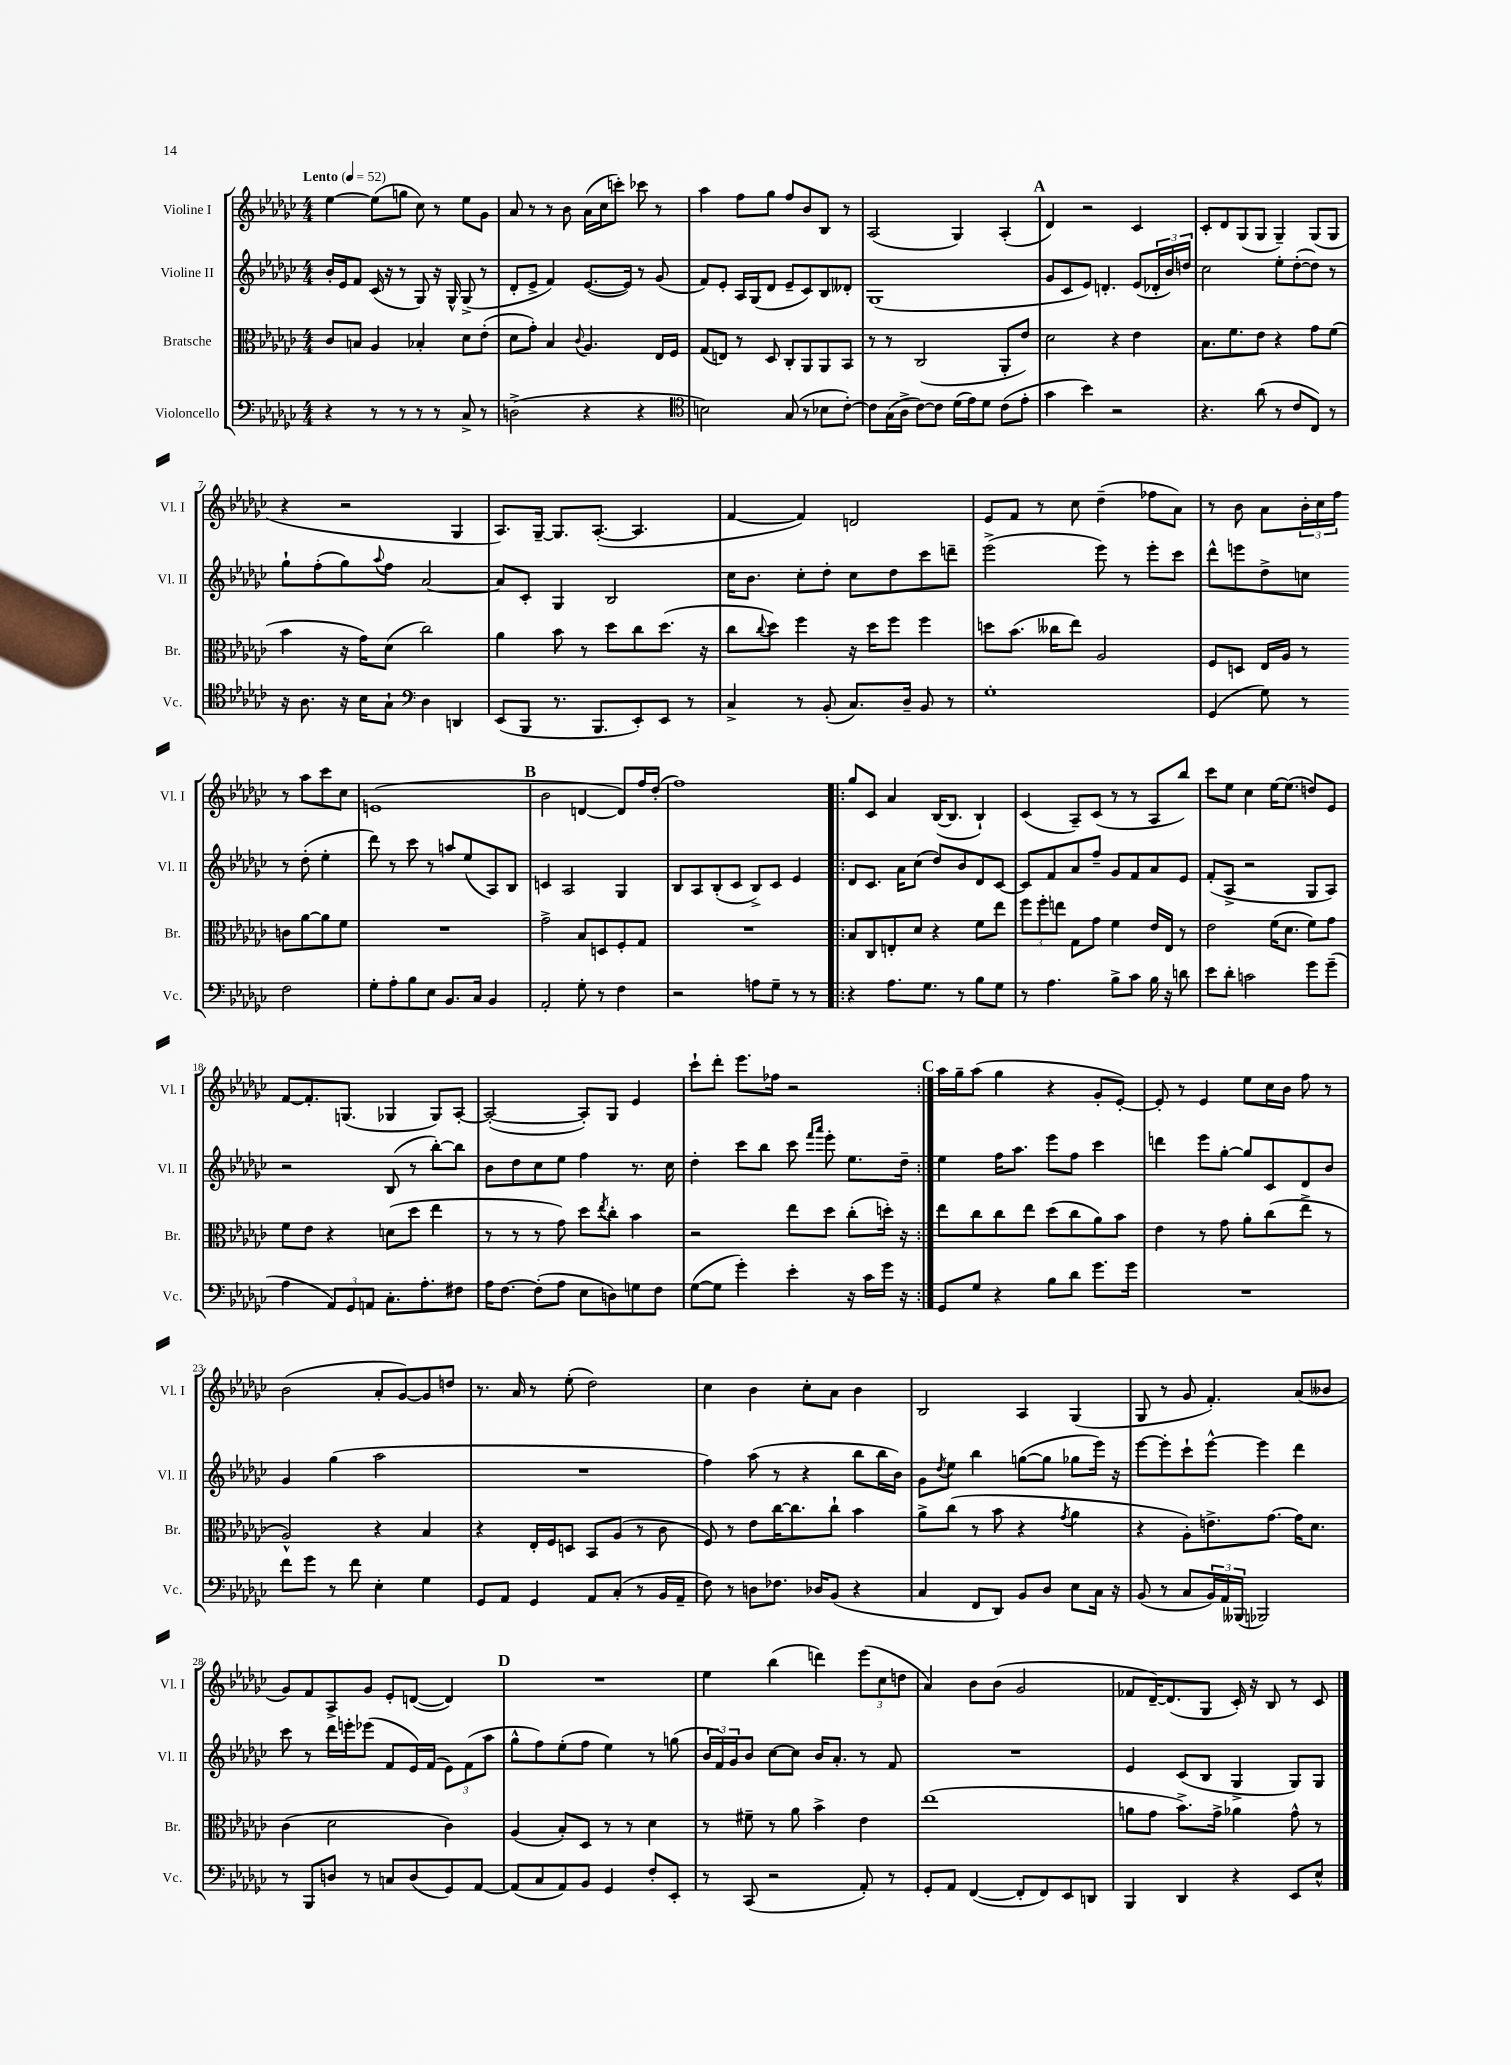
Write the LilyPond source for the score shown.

<<
\new StaffGroup <<
\new Staff = "s0" \with { instrumentName = "Violine I" shortInstrumentName = "Vl. I" } {
    \clef treble \key ges \major \numericTimeSignature \time 4/4 \tempo "Lento" 4 = 52
    ees''4~ ees''8( g''8 ces''8) r8 ees''8 ges'8 |
    aes'8 r8 r8 bes'8 aes'16( ces''16 c'''8-.) ces'''8 r8 |
    aes''4 f''8 ges''8 f''8 bes'8 bes8 r8 |
    aes2( ges4) aes4-.( |
    \mark \markup { \bold "A" } des'4) r2 ces'4 |
    ces'8-. des'8 ges8( ges8 ges4--) ges8( ges8 |
    r4 r2 ges4 |
    aes8.) ges16~-- ges8. aes8.~-.( aes4. |
    f'4~ f'4) d'2 |
    ees'8 f'8 r8 ces''8 des''4--( fes''8 aes'8) |
    r8 bes'8 aes'8 \tuplet 3/2 { bes'16-. ces''16 f''16 } r8 aes''8 ces'''8 ces''8 |
    e'1( |
    \mark \markup { \bold "B" } bes'2 d'4~ d'8) f''16 des''16-.( |
    f''1) |
    \repeat volta 2 { ges''8 ces'8 aes'4 bes16~( bes8. bes4-!) |
    ces'4( aes8--) ces'8( r8 r8 aes8 bes''8) |
    ces'''8 ees''8 ces''4 ees''16~ ees''8.( d''8) ees'8 |
    f'8~ f'8.-. g8.( ges4 ges8) aes8~-. |
    aes2~-.( aes8-.) ges8 ees'4 |
    ces'''8-! des'''8-. ees'''8. fes''16 r2 | }
    \mark \markup { \bold "C" } aes''16 ges''16-- aes''8( ges''4 r4 ges'8-. ees'8~-.) |
    ees'8-. r8 ees'4 ees''8 ces''16 bes'16 f''8 r8 |
    bes'2( aes'8-. ges'8~) ges'8 d''8 |
    r8. aes'16 r8 ees''8-.( des''2) |
    ces''4 bes'4 ces''8-. aes'8 bes'4 |
    bes2 aes4 ges4( |
    ges8 r8 ges'8 f'4.-.) aes'8( beses'8 |
    ges'8) f'8 aes8-> ges'8 ees'8-. d'8~( d'4) |
    \mark \markup { \bold "D" } R1 |
    ees''4 bes''4( d'''4) \tuplet 3/2 { ees'''8( ces''8 d''8 } |
    aes'4) bes'8 bes'8( ges'2 |
    fes'8 des'16~--) des'8.( ges8 ces'16-.) r16 bes8 r8 ces'8 \bar "|." |
}
\new Staff = "s1" \with { instrumentName = "Violine II" shortInstrumentName = "Vl. II" } {
    \clef treble \key ges \major \numericTimeSignature \time 4/4
    bes'16-. ees'16 f'8 ces'16( r16 r8 ges8) r16 ges16-^ ges8->( r8 |
    des'8-. ees'8-> f'4) ees'8.~( ees'16) r8 ges'8( |
    f'8) ees'8-. aes16 ges16( des'8 ees'8-- ces'8) bes8 deses'8-. |
    ges1( |
    \mark \markup { \bold "A" } ges'8 ces'8 ees'8) d'4.-. ees'8( \tuplet 3/2 { des'16-. bes'16) d''16 } |
    ces''2 ees''8-. des''8~-.( des''8) r8 |
    ges''8-! f''8-.( ges''8) \appoggiatura { aes''8 } f''8 aes'2~ |
    aes'8 ces'8-. ges4 bes2 |
    ces''16 bes'8. ces''8-. des''8-. ces''8 des''8 ces'''8 d'''8-- |
    ees'''2->( ees'''8) r8 ees'''8-. ces'''8 |
    des'''8-^ e'''8 des''8-> c''8 r8 des''8-.( ees''4-. |
    des'''8) r8 ces'''8 r8 a''8 ees''8( aes8) bes8 |
    \mark \markup { \bold "B" } c'4 aes2 ges4 |
    bes8 aes8 bes8-.( ces'8 bes8->) ces'8 ees'4 |
    \repeat volta 2 { des'8 ces'8. aes'16 ces''8( des''8) bes'8 des'8 ces'8~ |
    ces'8 f'8 aes'8 f''8-- ges'8 f'8 aes'8 ees'8 |
    f'8-.( aes8-> r2 ges8 aes8) |
    r2 bes8( r8 bes''8~-.) bes''8 |
    bes'8 des''8 ces''8 ees''8 f''4 r8. ces''16 |
    des''4-. ces'''8 bes''8 ces'''8 \grace { f'''16 aes'''16 } ees'''8-. ees''8. des''16-- | }
    \mark \markup { \bold "C" } ees''4 f''16 aes''8. ees'''8 f''8 ces'''4 |
    d'''4 ees'''8 ges''8~-. ges''8 ces'8 des'8 bes'8 |
    ges'4 ges''4( aes''2 |
    R1 |
    f''4) aes''8( r8 r4 bes''8 bes''16 bes'16) |
    ges'8 \acciaccatura { des''8 } ees''8 bes''4 g''8~( g''8 ges''8 ees'''16) r16 |
    ees'''8~ ees'''8-. ces'''8-! ees'''8~-^ ees'''4 des'''4 |
    ces'''8 r8 des'''16 e'''16-. ees'''8( f'8 ees'16) f'16( \tuplet 3/2 { ees'8) f'8( aes''8 } |
    \mark \markup { \bold "D" } ges''8-^ f''8) ees''8-.( f''8 ees''4) r8 g''8( |
    \tuplet 3/2 { bes'16 f'16) ges'16 } bes'8 ces''8~ ces''8 bes'16 aes'8.-. r8 f'8 |
    R1 |
    ees'4 ces'8( bes8 ges4-> ges8) ges8 \bar "|." |
}
\new Staff = "s2" \with { instrumentName = "Bratsche" shortInstrumentName = "Br." } {
    \clef alto \key ges \major \numericTimeSignature \time 4/4
    ces'8 b8 aes4 bes4-. des'8 ees'8-.( |
    des'8 ges'8-.) bes4 \appoggiatura { ces'8 } aes4. ees16 f16 |
    ges8( e8) r8 des8 ces8-. aes,8 aes,8 bes,8 |
    r8 r8 ces2( aes,8-. ees'8) |
    \mark \markup { \bold "A" } des'2 r4 ees'4 |
    bes8. f'8. ees'8 r4 ges'8 f'8( |
    bes'4 r16 ges'16) des'8( ces''2) |
    aes'4 bes'8 r8 des''8 ces''8 des''8.( r16 |
    ces''8 \appoggiatura { ces''8 } des''8) f''4 r16 des''16 f''8 f''4 |
    d''8 bes'8.( ceses''16 ees''8) aes2 |
    f8 d8 ees16 aes16 r8 c'8 aes'8~ aes'8 f'8 |
    R1 |
    \mark \markup { \bold "B" } ges'2-> bes8 d8 f8-. ges8 |
    R1 |
    \repeat volta 2 { bes8 ces8 e8-. des'8 r4 f'8 ees''8 |
    \tuplet 3/2 { f''8 f''8-. e''8 } ges8 ges'8 f'4 ees'16 ees16 r8 |
    ees'2 f'16( des'8. f'8) ges'8 |
    f'8 ees'8 r4 d'8( des''8 ees''4 |
    r8 r8 r8 ges'8) des''8 \acciaccatura { ees''8 } ces''8-. bes'4 |
    r2 ees''8 des''8 ces''8-.( d''16-.) r16 | }
    \mark \markup { \bold "C" } ees''8 ces''8 ces''8 ees''8 des''8( ces''8 aes'8) bes'8 |
    ees'4 r8 ges'8 aes'8-. ces''8( ees''8-> r8 |
    aes2-^) r4 bes4 |
    r4 ees16-. f16 d8 bes,8 aes8( r8 ces'8 |
    f8) r8 ees'8 ces''16~ ces''8. ces''8-! bes'4 |
    aes'8-> ces''8( r8 bes'8 r4 \acciaccatura { ges'8 } aes'4 |
    r4 aes8-.) e'8.-> ges'8.~ ges'16 des'8. |
    ces'4( des'2 ces'4) |
    \mark \markup { \bold "D" } aes4( bes8-.) des8 r8 r8 des'4 |
    r8 fis'8-- r8 aes'8 bes'4-> ees'4 |
    ees''1( |
    a'8 ges'8 bes'8.->) ges'16-> aes'4 ges'8-^ r8 \bar "|." |
}
\new Staff = "s3" \with { instrumentName = "Violoncello" shortInstrumentName = "Vc." } {
    \clef bass \key ges \major \numericTimeSignature \time 4/4
    r4 r8 r8 r8 r8 ces8-> r8 |
    d2->( r4 r4 |
    \clef tenor b2) ges8( r8 bes8 ces'8~-.) |
    ces'8 ges16( aes16-> ces'8~) ces'8 des'16( ees'16) des'8 ces'8( ees'8-. |
    \mark \markup { \bold "A" } ges'4 bes'4) r2 |
    r4. aes'8( r8 ces'8 ces8) r8 |
    r16 aes8. r16 bes16 ges8-! \clef bass des4 d,4 |
    ees,8( bes,,8 r8. bes,,8. ees,8-.) ees,8 r8 |
    ces4-> r8 bes,8-.( ces8.) des16-- bes,8 r8 |
    ges1-. |
    ges,4( ges8) r8 f2 |
    ges8-. aes8-. bes8 ees8 bes,8. ces16 bes,4 |
    \mark \markup { \bold "B" } aes,2-. ges8-. r8 f4 |
    r2 a8 ges8-- r8 r8 |
    \repeat volta 2 { r4 aes8. ges8. r8 bes8 ges8 |
    r8 aes4. bes8-> ces'8 bes16 r16 d'8 |
    ees'8 des'8-. c'2 ges'8 ges'8--( |
    aes4 \tuplet 3/2 { aes,8) ges,8 a,8 } ces8.-. aes8.-. fis8 |
    aes16 f8.~ f8-.( aes8 ees8 d8) g8 f8 |
    ges8~( ges8 ges'4-.) ees'4-. r16 ces'16 ges'16 r16 | }
    \mark \markup { \bold "C" } ges,8 ges8 r4 bes8 des'8 ges'8. ges'16 |
    R1 |
    f'8 ges'8 r8 f'8 ees4-. ges4 |
    ges,8 aes,8 ges,4 aes,8 ces8-.( r8 bes,16 aes,16-- |
    f8) r8 d8 fes8. des16 bes,8( r4 |
    ces4 f,8 des,8) bes,8 des8 ees8 ces16 r16 |
    bes,8( r8 ces8 \tuplet 3/2 { bes,16) aes,16 beses,,16( } bes,,2) |
    r8 bes,,8 d8 r8 c8 d8( ges,8) aes,8~ |
    \mark \markup { \bold "D" } aes,8( ces8 aes,8) bes,8 ges,4 f8-. ees,8-. |
    r8 ces,8( r2 aes,8-.) r8 |
    ges,8-. aes,8 f,4~( f,8-. f,8) ees,8 d,8 |
    bes,,4 des,4 r4 ees,8 ees8-^ \bar "|." |
}
>>
>>
